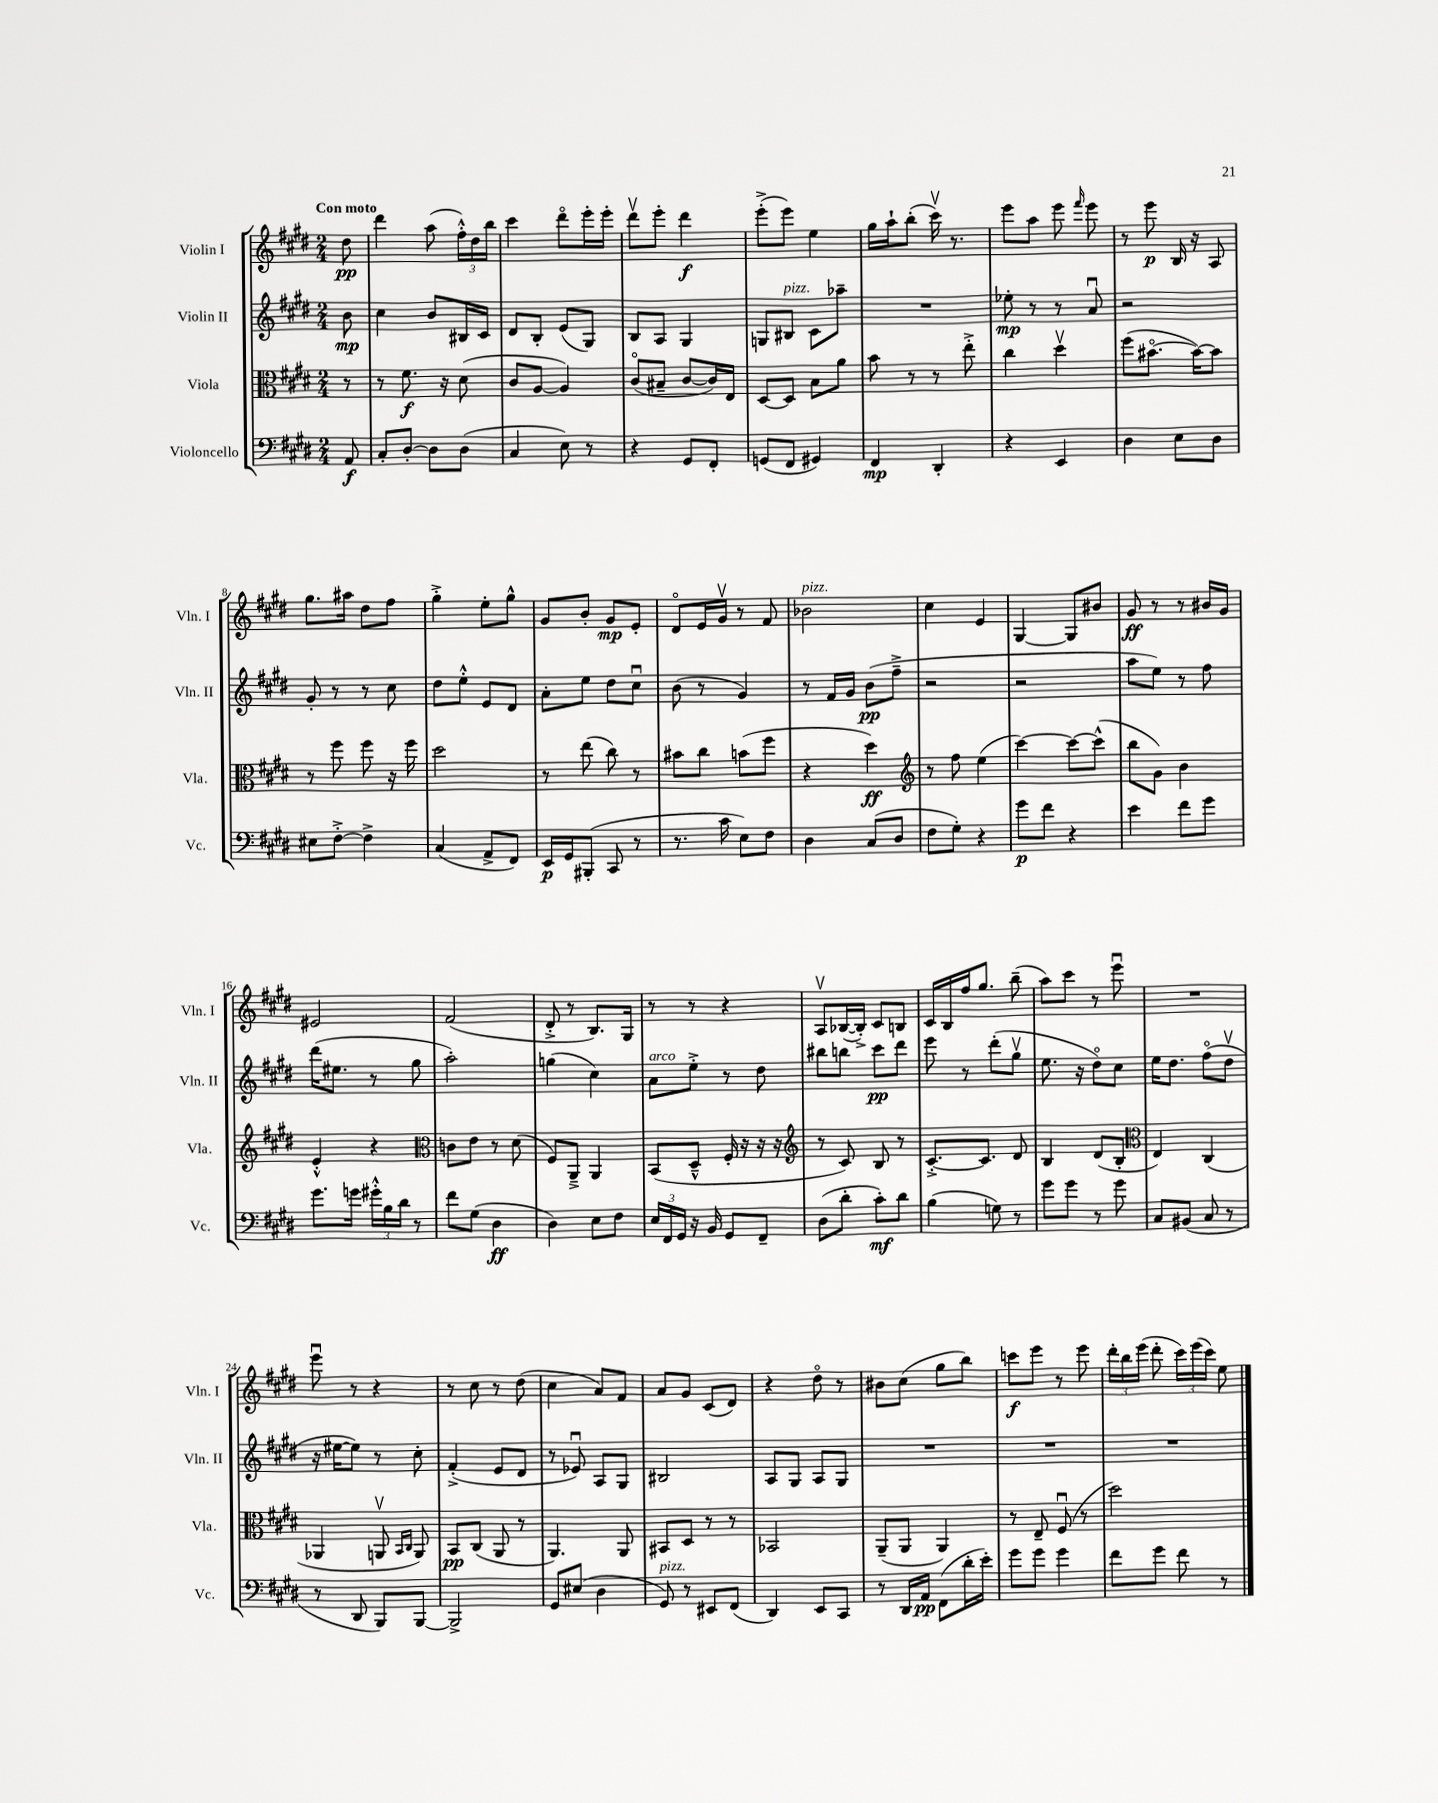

**kern	**dynam	**kern	**dynam	**kern	**dynam	**kern	**dynam
*part4	*part4	*part3	*part3	*part2	*part2	*part1	*part1
*staff4	*staff4	*staff3	*staff3	*staff2	*staff2	*staff1	*staff1
*I"Violoncello	*	*I"Viola	*	*I"Violin II	*	*I"Violin I	*
*I'Vc.	*	*I'Vla.	*	*I'Vln. II	*	*I'Vln. I	*
*clefF4	*	*clefC3	*	*clefG2	*	*clefG2	*
*k[f#c#g#d#]	*	*k[f#c#g#d#]	*	*k[f#c#g#d#]	*	*k[f#c#g#d#]	*
*M2/4	*	*M2/4	*	*M2/4	*	*M2/4	*
=	=	=	=	=	=	=	=
!	!	!	!	!	!	!LO:TX:a:B:t=Con moto	!
8AA/	f	8r	.	8b\	mp	8dd#\	pp
=1	=1	=1	=1	=1	=1	=1	=1
8C#'/L	.	8r	.	4cc#\	.	4ddd#\	.
[8D#'/J	.	8.f#\	f	.	.	.	.
8D#\L]	.	.	.	8b/L	.	(8aa\	.
.	.	16r	.	.	.	.	.
(8D#\J	.	(8d#\	.	16B#X/L	.	24ff#'^^\LL)	.
.	.	.	.	.	.	24dd#\	.
.	.	.	.	16c#/JJ	.	.	.
.	.	.	.	.	.	24bb\JJ	.
=2	=2	=2	=2	=2	=2	=2	=2
4C#/	.	8c#/L	.	8d#/L	.	4ccc#\	.
.	.	[8A/J	.	8B'/J	.	.	.
8E\)	.	4A/])	.	(8e/L	.	8ddd#\L	.
8r	.	.	.	8G#/J)	.	16eee'\L	.
.	.	.	.	.	.	16eee'\JJ	.
=3	=3	=3	=3	=3	=3	=3	=3
4r	.	(8c#/L	.	8B/L	.	8ddd#v\L	.
.	.	8B#X~/J	.	8A/J	.	8eee'\J	.
8GG#/L	.	[8c#/L	.	4G#/	.	4ddd#\	f
8FF#'/J	.	16c#/L])	.	.	.	.	.
.	.	16E/JJ	.	.	.	.	.
=4	=4	=4	=4	=4	=4	=4	=4
(8GGn/L	.	[8D#/L	.	8Gn/L	.	(8eee'^\L	.
!	!	!	!	!LO:TX:a:i:t=pizz.	!	!	!
8FF#/J	.	8D#/J]	.	8B#X/J	.	8eee\J)	.
4GG#X/)	.	8B\L	.	8c#\L	.	4ee\	.
.	.	8a\J	.	8aa-X~\J	.	.	.
=5	=5	=5	=5	=5	=5	=5	=5
4FF#/	mp	8b\	.	2r	.	16gg#\LL	.
.	.	.	.	.	.	16aa`\J	.
.	.	8r	.	.	.	(8bb'\J	.
4DD#'/	.	8r	.	.	.	16ccc#v\)	.
.	.	.	.	.	.	8.r	.
.	.	8ee'^\	.	.	.	.	.
=6	=6	=6	=6	=6	=6	=6	=6
4r	.	4cc#\	.	8ee-X'\	mp	8eee\L	.
.	.	.	.	8r	.	8aa\J	.
4EE/	.	4dd#v\	.	8r	.	8eee\	.
.	.	.	.	.	.	16qqfff#/	.
.	.	.	.	8au/	.	8eee\	.
=7	=7	=7	=7	=7	=7	=7	=7
4D#\	.	(8ff#\L	.	2r	.	8r	.
.	.	[8.b#X\J	.	.	.	8eee\	p
8E\L	.	.	.	.	.	16B/	.
.	.	16b#\KL_)	.	.	.	16r	.
8D#\J	.	8b#\J]	.	.	.	8A/	.
!!LO:LB:g=z
=8	=8	=8	=8	=8	=8	=8	=8
8E#X\L	.	8r	.	8g#'/	.	8.gg#\L	.
[8F#'^\J	.	8ff#\	.	8r	.	.	.
.	.	.	.	.	.	16aa#X\Jk	.
4F#^\]	.	8ff#\	.	8r	.	8dd#\L	.
.	.	16r	.	8cc#\	.	8ff#\J	.
.	.	16ff#\	.	.	.	.	.
=9	=9	=9	=9	=9	=9	=9	=9
(4C#/	.	2dd#\	.	8dd#\L	.	4gg#'^\	.
.	.	.	.	8ee'^^\J	.	.	.
8AA^/L	.	.	.	8e/L	.	8ee'\L	.
8FF#/J)	.	.	.	8d#/J	.	8gg#^^\J	.
=10	=10	=10	=10	=10	=10	=10	=10
16EE/LL	p	8r	.	8a'\L	.	8g#/L	.
16GG#/J	.	.	.	.	.	.	.
(8BBB#X'/J	.	(8ee\	.	8ee\J	.	8b'/J	.
8CC#/	.	8cc#\)	.	8dd#\L	.	8g#/L	mp
8r	.	8r	.	8cc#u\J	.	8e'/J	.
=11	=11	=11	=11	=11	=11	=11	=11
8.r	.	8b#X\L	.	(8b\	.	8d#/L	.
.	.	8cc#\J	.	8r	.	16e/L	.
16c#\	.	.	.	.	.	16g#v/JJ	.
8E\L)	.	(8bn\L	.	4g#/)	.	8r	.
8F#\J	.	8ff#\J	.	.	.	8f#/	.
=12	=12	=12	=12	=12	=12	=12	=12
!	!	!	!	!	!	!LO:TX:a:i:t=pizz.	!
4D#\	.	4r	.	8r	.	2b-X\	.
.	.	.	.	16f#/LL	.	.	.
.	.	.	.	16g#/JJ	.	.	.
(8C#/L	.	4dd#\)	ff	(8b\L	pp	.	.
8D#/J	.	.	.	8ff#~^\J	.	.	.
=13	=13	=13	=13	=13	=13	=13	=13
*	*	*clefG2	*	*	*	*	*
8F#\L	.	8r	.	2r	.	4cc#\	.
8G#'\J)	.	8ff#\	.	.	.	.	.
4r	.	(4ee\	.	.	.	4e/	.
=14	=14	=14	=14	=14	=14	=14	=14
8g#\L	p	[4ccc#\)	.	2r	.	[4G#/	.
8f#\J	.	.	.	.	.	.	.
4r	.	8ccc#\L_	.	.	.	8G#/L]	.
.	.	(8ccc#^^\J]	.	.	.	8b#X/J	.
=15	=15	=15	=15	=15	=15	=15	=15
4e\	.	8bb\L	.	8aa\L	.	8g#/	ff
.	.	8g#\J)	.	8ee\J)	.	8r	.
8f#\L	.	4b\	.	8r	.	8r	.
8g#\J	.	.	.	8ff#\	.	16b#X/LL	.
.	.	.	.	.	.	16g#/JJ	.
!!LO:LB:g=z
=16	=16	=16	=16	=16	=16	=16	=16
8.g#\L	.	4e'^^/	.	(16ddd#\KL	.	2e#X/	.
.	.	.	.	8.ee#X\J	.	.	.
16gn\Jk	.	.	.	.	.	.	.
24g#X'^^\LL	.	4r	.	8r	.	.	.
24B\	.	.	.	.	.	.	.
24d#\JJ	.	.	.	.	.	.	.
8r	.	.	.	8gg#\	.	.	.
=17	=17	=17	=17	=17	=17	=17	=17
*	*	*clefC3	*	*	*	*	*
8f#\L	.	8cn\L	.	2aa'\)	.	(2f#/	.
(8G#\J	.	8e\J	.	.	.	.	.
4D#\	ff	8r	.	.	.	.	.
.	.	(8d#\	.	.	.	.	.
=18	=18	=18	=18	=18	=18	=18	=18
4D#\)	.	8F#/L)	.	(4ggn\	.	8d#'^/	.
.	.	8AA~^/J	.	.	.	8r	.
8E\L	.	4AA/	.	4cc#\)	.	8.B/L)	.
8F#\J	.	.	.	.	.	.	.
.	.	.	.	.	.	16G#/Jk	.
=19	=19	=19	=19	=19	=19	=19	=19
!	!	!	!	!LO:TX:a:i:t=arco	!	!	!
24E/LL	.	(8BB/L	.	8a\L	.	8r	.
24FF#/	.	.	.	.	.	.	.
24GG#/JJ	.	.	.	.	.	.	.
16r	.	8D#~^^/J	.	8ee'^\J	.	8r	.
16BB/	.	.	.	.	.	.	.
8GG#/L	.	16F#'/	.	8r	.	4r	.
.	.	16r	.	.	.	.	.
8FF#~/J	.	16r	.	8dd#\	.	.	.
.	.	16r	.	.	.	.	.
=20	=20	=20	=20	=20	=20	=20	=20
*	*	*clefG2	*	*	*	*	*
(8D#\L	.	8r	.	8bb#X\L	.	8Av/L	.
8d#'\J	.	8c#/)	.	8bbn\J	.	([16B-X/L	.
.	.	.	.	.	.	16B-'^/JJ])	.
8c#'\L)	mf	8B/	.	8ccc#\L	pp	8c#/L	.
8d#\J	.	8r	.	8ddd#\J	.	8Bn/J	.
=21	=21	=21	=21	=21	=21	=21	=21
(4B\	.	[8.c#'^/L	.	8eee\	.	16c#/LL	.
.	.	.	.	.	.	16B/	.
.	.	.	.	8r	.	16ff#/J	.
.	.	8.c#/J]	.	.	.	8.gg#/J	.
8Gn\)	.	.	.	(8ddd#'\L	.	.	.
8r	.	8d#/	.	8gg#v\J	.	(8bb~\	.
=22	=22	=22	=22	=22	=22	=22	=22
8g#\L	.	4B/	.	8.ee\	.	8aa\L)	.
8g#\J	.	.	.	.	.	8ccc#\J	.
.	.	.	.	16r	.	.	.
8r	.	(8d#/L	.	8dd#\L)	.	8r	.
8g#\	.	8B'/J	.	8cc#\J	.	8eeeu\	.
=23	=23	=23	=23	=23	=23	=23	=23
*	*	*clefC3	*	*	*	*	*
8C#/L	.	4E/)	.	16ee\KL	.	2r	.
.	.	.	.	8.dd#\J	.	.	.
(8BB#X/J	.	.	.	.	.	.	.
8C#/	.	(4C#/	.	(8ff#\L	.	.	.
8r	.	.	.	8dd#v\J	.	.	.
!!LO:LB:g=z
=24	=24	=24	=24	=24	=24	=24	=24
8r	.	4AA-X/	.	16r	.	8eeeu\	.
.	.	.	.	[16ee#X\KL	.	.	.
8DD#/	.	.	.	8ee#\J])	.	8r	.
8BBB/L)	.	8AAnv/	.	8r	.	4r	.
.	.	16qqBB/LL	.	.	.	.	.
.	.	16qqC#/JJ	.	.	.	.	.
[8BBB/J	.	8AA/)	.	8cc#'\	.	.	.
=25	=25	=25	=25	=25	=25	=25	=25
2BBB^/]	.	8BB/L	pp	(4f#'^/	.	8r	.
.	.	(8C#/J	.	.	.	8cc#\	.
.	.	8AA/	.	8e/L	.	8r	.
.	.	8r	.	8d#/J	.	(8dd#\	.
=26	=26	=26	=26	=26	=26	=26	=26
8GG#/L	.	4.AA/)	.	8r	.	4cc#\	.
(8E#X/J	.	.	.	8e-Xu/)	.	.	.
4D#\	.	.	.	8A/L	.	8a/L)	.
.	.	8AA/	.	8G#/J	.	8f#/J	.
=27	=27	=27	=27	=27	=27	=27	=27
!LO:TX:a:i:t=pizz.	!	!	!	!	!	!	!
8GG#/)	.	8BB#X/L	.	2B#X/	.	8a/L	.
8r	.	8D#/J	.	.	.	8g#/J	.
8EE#X/L	.	8r	.	.	.	(8c#/L	.
(8FF#/J	.	8r	.	.	.	8d#/J)	.
=28	=28	=28	=28	=28	=28	=28	=28
4DD#/)	.	2BB-X/	.	8A/L	.	4r	.
.	.	.	.	8G#/J	.	.	.
8EE/L	.	.	.	8A/L	.	8dd#\	.
8CC#/J	.	.	.	8G#/J	.	8r	.
=29	=29	=29	=29	=29	=29	=29	=29
8r	.	(8AA~/L	.	2r	.	8b#X\L	.
16DD#/LL	.	8AA/J	.	.	.	(8cc#\J	.
16AA/JJ	pp	.	.	.	.	.	.
(8FF#\L	.	4AA/)	.	.	.	8gg#\L	.
16d#'\L	.	.	.	.	.	8bb\J)	.
16e'\JJ)	.	.	.	.	.	.	.
=30	=30	=30	=30	=30	=30	=30	=30
8g#\L	.	8r	.	2r	.	8cccn\L	f
8g#\J	.	8E~/	.	.	.	8eee\J	.
4g#\	.	(8F#u/	.	.	.	8r	.
.	.	8r	.	.	.	8eee\	.
=31	=31	=31	=31	=31	=31	=31	=31
8f#\L	.	2dd#\)	.	2r	.	24ddd#'\LL	.
.	.	.	.	.	.	24bb\	.
.	.	.	.	.	.	(24eee\JJ	.
8g#\J	.	.	.	.	.	8ddd#'\	.
8f#\	.	.	.	.	.	24ccc#\LL)	.
.	.	.	.	.	.	(24eee\	.
.	.	.	.	.	.	24ccc#\JJ)	.
8r	.	.	.	.	.	8ee\	.
==	==	==	==	==	==	==	==
*-	*-	*-	*-	*-	*-	*-	*-
